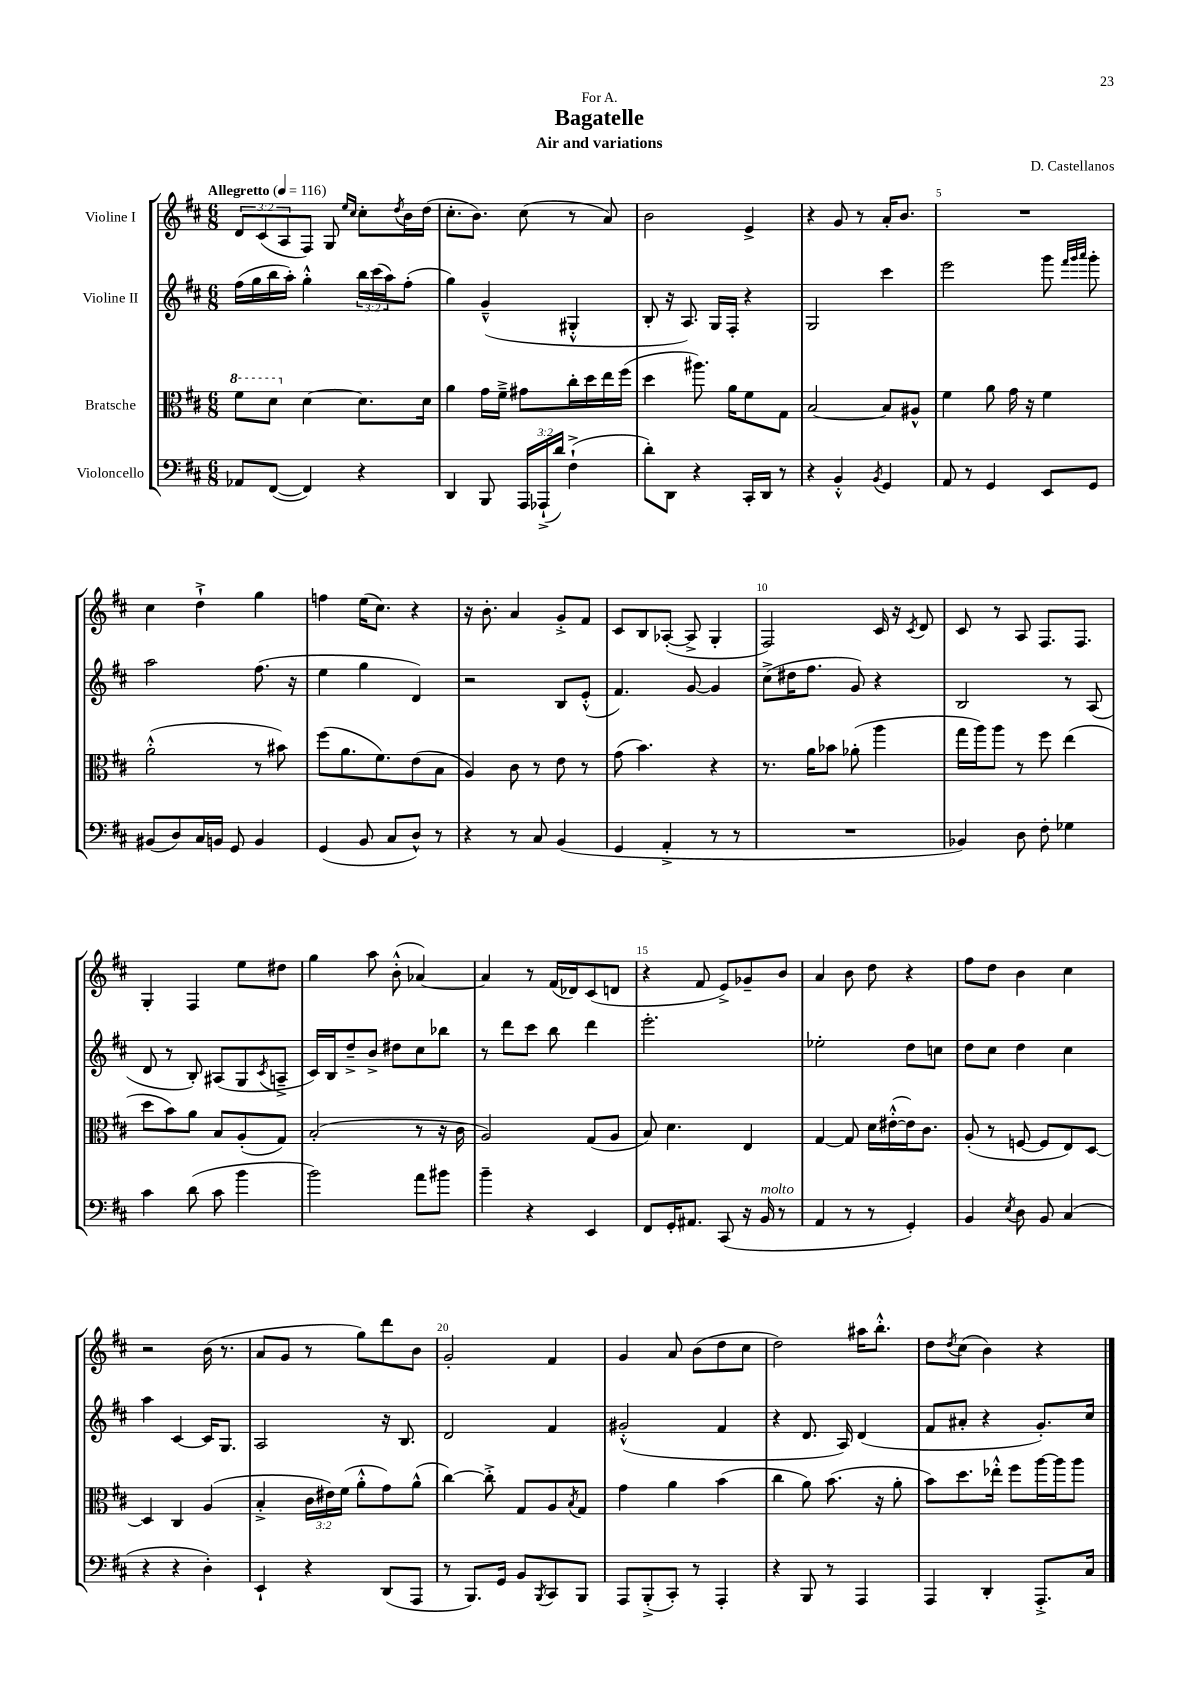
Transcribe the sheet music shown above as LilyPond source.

\header { title = "Bagatelle" composer = "D. Castellanos" subtitle = "Air and variations" dedication = "For A." }
<<
\new StaffGroup <<
\new Staff = "s0" \with { instrumentName = "Violine I" } {
    \clef treble \key d \major \numericTimeSignature \time 6/8 \override Staff.TupletNumber.text = #tuplet-number::calc-fraction-text \tempo "Allegretto" 4 = 116
    \tuplet 3/2 { d'8 cis'8( a8 } fis8) g8 \grace { e''16 cis''16 } cis''8-. \acciaccatura { d''8 } b'16 d''16( |
    cis''8.-. b'8.) cis''8( r8 a'8) |
    b'2 e'4-> |
    r4 g'8 r8 a'16-. b'8. |
    R2. |
    cis''4 d''4-!-> g''4 |
    f''4 e''16( cis''8.) r4 |
    r16 b'8.-. a'4 g'8-.-> fis'8 |
    cis'8 b8 aes8~-.( aes8-> g4-. |
    fis2) cis'16 r16 \acciaccatura { cis'8 } d'8 |
    cis'8 r8 a8 fis8. fis8. |
    g4-. fis4 e''8 dis''8 |
    g''4 a''8 b'8-.-^( aes'4~) |
    aes'4 r8 fis'16( des'16) cis'8( d'8 |
    r4 fis'8 e'8->) ges'8-- b'8 |
    a'4 b'8 d''8 r4 |
    fis''8 d''8 b'4 cis''4 |
    r2 b'16( r8. |
    a'8 g'8 r8 g''8) d'''8 b'8 |
    g'2-. fis'4 |
    g'4 a'8 b'8( d''8 cis''8 |
    d''2) ais''16 b''8.-.-^ |
    d''8 \acciaccatura { d''8 } cis''8( b'4) r4 \bar "|." |
}
\new Staff = "s1" \with { instrumentName = "Violine II" } {
    \clef treble \key d \major \numericTimeSignature \time 6/8 \override Staff.TupletNumber.text = #tuplet-number::calc-fraction-text
    fis''16( g''16 b''16 a''16-.) g''4-.-^ \tuplet 3/2 { b''16 cis'''16( a''16) } fis''8-.( |
    g''4) g'4---^( gis4-.-^ |
    b8-. r16 a8.) g16 fis16-. r4 |
    g2 cis'''4 |
    e'''2 g'''8 \grace { fis'''32 g'''32 a'''32 } g'''8-. |
    a''2 fis''8.( r16 |
    e''4 g''4 d'4) |
    r2 b8 e'8-.-^( |
    fis'4.) g'8~ g'4 |
    cis''8->( dis''16 fis''8. g'8) r4 |
    b2 r8 a8( |
    d'8 r8 b8-.) ais8( g8 \acciaccatura { cis'8 } a8---> |
    cis'16) b16 d''8---> b'8-> dis''8 cis''8 bes''8 |
    r8 d'''8 cis'''8 b''8 d'''4 |
    e'''2.-. |
    ees''2-. d''8 c''8 |
    d''8 cis''8 d''4 cis''4 |
    a''4 cis'4~ cis'16 g8. |
    a2 r16 b8. |
    d'2 fis'4 |
    gis'2-.-^( fis'4 |
    r4 d'8. a16) d'4( |
    fis'8 ais'8-. r4 g'8.-.) cis''16 \bar "|." |
}
\new Staff = "s2" \with { instrumentName = "Bratsche" } {
    \clef alto \key d \major \numericTimeSignature \time 6/8 \override Staff.TupletNumber.text = #tuplet-number::calc-fraction-text
    \ottava #1 fis''8 d''8 \ottava #0 d'4~ d'8. d'16 |
    a'4 g'16 fis'16---> gis'8 cis''16-. d''16 e''16 fis''16( |
    d''4 ais''8.) a'16 fis'8 g8 |
    b2~ b8 ais8-^ |
    fis'4 a'8 g'16 r16 fis'4 |
    a'2-.-^( r8 bis'8) |
    fis''8( a'8. fis'8.) e'8( b8 |
    a4) cis'8 r8 e'8 r8 |
    g'8( b'4.) r4 |
    r8. a'16 bes'8 aes'8-.( a''4 |
    g''16 a''16) a''8 r8 fis''8 e''4( |
    d''8 b'8) a'8 b8 a8-.( g8) |
    b2-.( r8 r16 cis'16 |
    a2) g8( a8 |
    b8) d'4. e4 |
    g4~ g8 d'16 eis'16~-.-^( eis'16) cis'8. |
    a8-.( r8 f8~ f8 e8) d8~ |
    d4 cis4 a4( |
    b4-.-> \tuplet 3/2 { cis'16 eis'16) fis'16( } a'8-.-^ g'8) a'8-^( |
    cis''4~) cis''8-.-> g8 a8 \acciaccatura { b8 } g8 |
    g'4 a'4 b'4( |
    cis''4 a'8) b'8.( r16 a'8-. |
    b'8) d''8. ees''16-.-^ fis''8 a''16~ a''16 a''8 \bar "|." |
}
\new Staff = "s3" \with { instrumentName = "Violoncello" } {
    \clef bass \key d \major \numericTimeSignature \time 6/8 \override Staff.TupletNumber.text = #tuplet-number::calc-fraction-text
    aes,8 fis,8~( fis,4) r4 |
    d,4 b,,8 \tuplet 3/2 { a,,16 aes,,16-!->( d'16) } fis4-!->( |
    d'8-.) d,8 r4 cis,16-. d,16 r8 |
    r4 b,4-.-^ \acciaccatura { b,8 } g,4 |
    a,8 r8 g,4 e,8 g,8 |
    bis,8( d8) cis16 b,16 g,8 b,4 |
    g,4( b,8 cis8 d8-^) r8 |
    r4 r8 cis8 b,4( |
    g,4 a,4-.-> r8 r8 |
    R2. |
    bes,4) d8 fis8-. ges4 |
    cis'4 d'8( cis'8 b'4 |
    b'2) a'8 bis'8 |
    b'4-- r4 e,4 |
    fis,8 g,16-. ais,8. cis,8( r16 b,16^\markup { \italic "molto" } r8 |
    a,4 r8 r8 g,4-.) |
    b,4 \acciaccatura { e8 } d8 b,8 cis4( |
    r4 r4 d4-.) |
    e,4-! r4 d,8( a,,8 |
    r8 b,,8.) g,16 b,8 \acciaccatura { b,,8 } cis,8 b,,8 |
    a,,8 b,,8-.->( cis,8-.) r8 a,,4-. |
    r4 b,,8 r8 a,,4 |
    a,,4 d,4-. a,,8.-.-> cis16 \bar "|." |
}
>>
>>
\layout { \context { \Score \override BarNumber.break-visibility = ##(#f #t #t) barNumberVisibility = #(every-nth-bar-number-visible 5) } }
